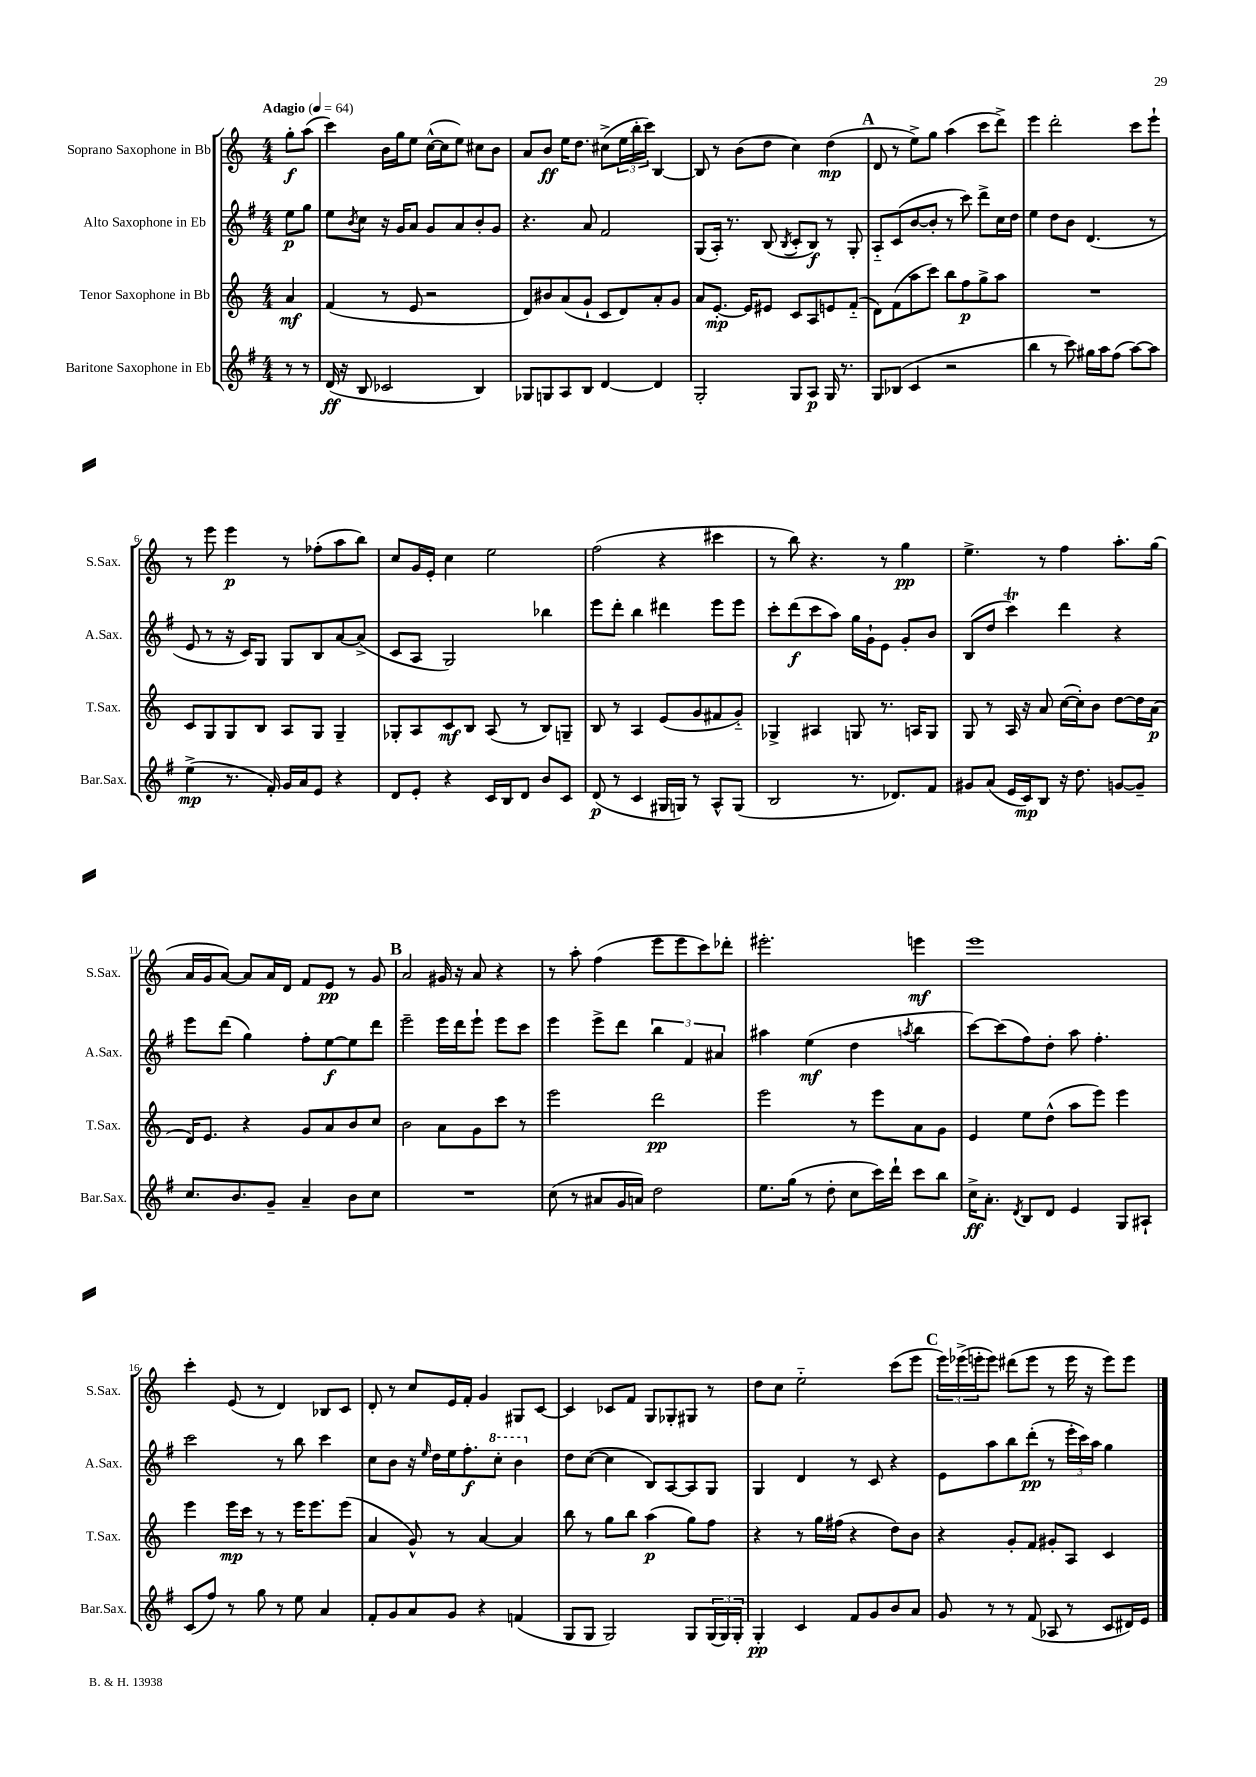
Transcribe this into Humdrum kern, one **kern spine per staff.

**kern	**dynam	**kern	**dynam	**kern	**dynam	**kern	**dynam
*part4	*part4	*part3	*part3	*part2	*part2	*part1	*part1
*staff4	*staff4	*staff3	*staff3	*staff2	*staff2	*staff1	*staff1
*I"Baritone Saxophone in Eb	*	*I"Tenor Saxophone in Bb	*	*I"Alto Saxophone in Eb	*	*I"Soprano Saxophone in Bb	*
*I'Bar.Sax.	*	*I'T.Sax.	*	*I'A.Sax.	*	*I'S.Sax.	*
*clefG2	*	*clefG2	*	*clefG2	*	*clefG2	*
*k[f#]	*	*k[]	*	*k[f#]	*	*k[]	*
*M4/4	*	*M4/4	*	*M4/4	*	*M4/4	*
*MM64	*	*MM64	*	*MM64	*	*MM64	*
=	=	=	=	=	=	=	=
!	!	!	!	!	!	!LO:TX:a:B:t=Adagio	!
8r	.	4a/	mf	8ee\L	p	8gg'\L	f
8r	.	.	.	8gg\J	.	(8aa\J	.
=1	=1	=1	=1	=1	=1	=1	=1
(16d/	ff	(4f/	.	8ee\L	.	4ccc\)	.
16r	.	.	.	.	.	.	.
.	.	.	.	8qb/	.	.	.
8B/	.	.	.	8cc\J	.	.	.
2c-X/	.	8r	.	16r	.	16b\LL	.
.	.	.	.	16g/KL	.	16gg\J	.
.	.	8e/	.	8a/J	.	8ee\J	.
.	.	2r	.	8g/L	.	([16cc^^\LL	.
.	.	.	.	.	.	16cc\J]	.
.	.	.	.	8a/	.	8ee\J)	.
4B/)	.	.	.	8b'/	.	8cc#X\L	.
.	.	.	.	8g/J	.	8b\J	.
=2	=2	=2	=2	=2	=2	=2	=2
8G-X/L	.	8d/L)	.	4.r	.	8a/L	.
8Gn/	.	8b#X/	.	.	.	8b/J	ff
8A/	.	(8a/	.	.	.	16ee\KL	.
.	.	.	.	.	.	8.dd\J	.
8B/J	.	8g`/J	.	8a/	.	.	.
[4d/	.	8c/L	.	2f#/	.	(8cc#X^\L	.
.	.	8d/)	.	.	.	24ee\L	.
.	.	.	.	.	.	24bb'\	.
.	.	.	.	.	.	24ccc\JJ)	.
4d/]	.	8a'/	.	.	.	[4B/	.
.	.	8g/J	.	.	.	.	.
=3	=3	=3	=3	=3	=3	=3	=3
2G'/	.	8a/L	.	(8G/L	.	8B/]	.
.	.	[8.e'/J	mp	16A'/Jk)	.	8r	.
.	.	.	.	8.r	.	.	.
.	.	.	.	.	.	(8b\L	.
.	.	16e/KL]	.	.	.	.	.
.	.	8e#X/J	.	(8B/	.	8dd\J	.
.	.	.	.	8qB/	.	.	.
8G/L	.	8c/L	.	8c'/L	.	4cc\)	.
8A/J	p	8A/	.	8B/J)	f	.	.
16G/	.	8en/	.	8r	.	(4dd\	mp
8.r	.	.	.	.	.	.	.
.	.	(8f/J	.	8G'/	.	.	.
!!LO:REH:place=s1:t=A
=4	=4	=4	=4	=4	=4	=4	=4
8G/L	.	8d\L)	.	8A/L	.	8d/	.
(8B-X/J	.	(8f\	.	(8c/	.	8r	.
4c/	.	8aa\	.	[8b/	.	8ee^\L)	.
.	.	8ccc\J)	.	8b'/J]	.	8gg\J	.
2r	.	8bb\L	.	8r	.	(4aa\	.
.	.	8ff\	p	8ccc\)	.	.	.
.	.	8gg^\	.	8ddd^\L	.	8ccc\L	.
.	.	8aa\J	.	16cc\L	.	8ddd^\J)	.
.	.	.	.	16dd\JJ	.	.	.
=5	=5	=5	=5	=5	=5	=5	=5
4bb\	.	1r	.	4ee\	.	4eee\	.
8r	.	.	.	8dd\L	.	2ddd'\	.
8ccc\)	.	.	.	8b\J	.	.	.
16gg#X\LL	.	.	.	(4.d/	.	.	.
16aa\J	.	.	.	.	.	.	.
(8ff#\J	.	.	.	.	.	.	.
[8aa\L)	.	.	.	.	.	8ccc\L	.
8aa\J]	.	.	.	8r	.	8eee`\J	.
!!LO:LB:g=z
=6	=6	=6	=6	=6	=6	=6	=6
(4ee^\	mp	8c/L	.	8e/	.	8r	.
.	.	8G/	.	8r	.	8eee\	.
8.r	.	8G/	.	16r	.	4eee\	p
.	.	.	.	16c/KL)	.	.	.
.	.	8B/J	.	8G/J	.	.	.
16f#'/)	.	.	.	.	.	.	.
16g/LL	.	8A/L	.	8G/L	.	8r	.
16a/J	.	.	.	.	.	.	.
8e/J	.	8G/J	.	8B/	.	(8ff-X'\L	.
4r	.	4G~/	.	[8a/	.	8aa\	.
.	.	.	.	(8a^/J]	.	8bb\J)	.
=7	=7	=7	=7	=7	=7	=7	=7
8d/L	.	8G-X'/L	.	8c/L	.	8cc/L	.
8e'/J	.	8A/	.	8A/J	.	16g/L	.
.	.	.	.	.	.	16e'/JJ	.
4r	.	8c/	mf	2G/)	.	4cc\	.
.	.	8B/J	.	.	.	.	.
16c/LL	.	(8A/	.	.	.	2ee\	.
16B/J	.	.	.	.	.	.	.
8d/J	.	8r	.	.	.	.	.
8b/L	.	8B/L)	.	4bb-X\	.	.	.
8c/J	.	8Gn~/J	.	.	.	.	.
=8	=8	=8	=8	=8	=8	=8	=8
(8d/	p	8B/	.	8eee\L	.	(2ff\	.
8r	.	8r	.	8ddd'\J	.	.	.
4c/	.	4A/	.	4bb\	.	.	.
16G#X/LL	.	(8e/L	.	4ddd#X\	.	4r	.
16Gn/JJ)	.	.	.	.	.	.	.
8r	.	8g/	.	.	.	.	.
8A^^/L	.	8f#X/	.	8eee\L	.	4ccc#X\	.
(8G/J	.	8g/J)	.	8eee\J	.	.	.
=9	=9	=9	=9	=9	=9	=9	=9
2B/	.	4G-X^/	.	8ccc'\L	.	8r	.
.	.	.	.	(8ddd\	f	8bb\)	.
.	.	4A#X/	.	8ccc\	.	4.r	.
.	.	.	.	8aa\J)	.	.	.
8.r	.	8Gn/	.	16gg\LL	.	.	.
.	.	.	.	16g`\J	.	.	.
.	.	8.r	.	8e\J	.	8r	.
8.d-X/L)	.	.	.	.	.	.	.
.	.	.	.	8g'/L	.	4gg\	pp
.	.	16An/KL	.	.	.	.	.
8f#/J	.	8G/J	.	8b/J	.	.	.
=10	=10	=10	=10	=10	=10	=10	=10
8g#X/L	.	8G/	.	(8B/L	.	4.ee^\	.
(8a/J	.	8r	.	8dd/J	.	.	.
16e/LL	.	16A/	.	4cccT\)	.	.	.
16c/J)	mp	16r	.	.	.	.	.
8B/J	.	8a/	.	.	.	8r	.
16r	.	([16cc\LL	.	4ddd\	.	4ff\	.
8.dd\	.	16cc'\J])	.	.	.	.	.
.	.	8b\J	.	.	.	.	.
[8gn/L	.	[8dd\L	.	4r	.	8.aa'\L	.
8g~/J]	.	16dd\L]	.	.	.	.	.
.	.	(16a\JJ	p	.	.	(16gg\Jk	.
!!LO:LB:g=z
=11	=11	=11	=11	=11	=11	=11	=11
8.cc/L	.	16d/KL)	.	8eee\L	.	16a/LL	.
.	.	8.e/J	.	.	.	16g/J	.
.	.	.	.	(8ddd\J	.	[8a/J)	.
8.b/	.	.	.	.	.	.	.
.	.	4r	.	4gg\)	.	8a/L]	.
8g~/J	.	.	.	.	.	16a/L	.
.	.	.	.	.	.	16d/JJ	.
4a~/	.	8g/L	.	8ff#'\L	.	8f/L	.
.	.	8a/	.	[8ee\	f	8e/J	pp
8b\L	.	8b/	.	8ee\]	.	8r	.
8cc\J	.	8cc/J	.	8ddd\J	.	8g/	.
!!LO:REH:place=s1:t=B
=12	=12	=12	=12	=12	=12	=12	=12
1r	.	2b\	.	2eee~\	.	2a/	.
.	.	8a\L	.	16eee\LL	.	16g#X/	.
.	.	.	.	16ddd\J	.	16r	.
.	.	8g\	.	8eee`\J	.	8a/	.
.	.	8ccc\J	.	8eee\L	.	4r	.
.	.	8r	.	8ccc\J	.	.	.
=13	=13	=13	=13	=13	=13	=13	=13
(8cc\	.	2eee\	.	4eee\	.	8r	.
8r	.	.	.	.	.	8aa'\	.
8a#X/L	.	.	.	8eee^\L	.	(4ff\	.
16g/L	.	.	.	8ddd\J	.	.	.
16an/JJ)	.	.	.	.	.	.	.
2dd\	.	2ddd\	pp	6bb\	.	8eee\L	.
.	.	.	.	.	.	8eee\	.
.	.	.	.	6f#/	.	.	.
.	.	.	.	.	.	8ccc\)	.
.	.	.	.	6a#X/	.	.	.
.	.	.	.	.	.	8ddd-X'\J	.
=14	=14	=14	=14	=14	=14	=14	=14
8.ee\L	.	2eee\	.	4aa#X\	.	2.eee#X'\	.
(16gg\Jk	.	.	.	.	.	.	.
8r	.	.	.	(4ee\	mf	.	.
8dd'\	.	.	.	.	.	.	.
8cc\L	.	8r	.	4dd\	.	.	.
16ccc\L)	.	8eee\L	.	.	.	.	.
16ddd`\JJ	.	.	.	.	.	.	.
.	.	.	.	8qaan/	.	.	.
8ccc\L	.	8a\	.	4bb\	.	4eeen\	mf
8bb\J	.	8g\J	.	.	.	.	.
=15	=15	=15	=15	=15	=15	=15	=15
16cc^\KL	ff	4e/	.	[8ccc\L)	.	1eee	.
8.a'\J	.	.	.	.	.	.	.
.	.	.	.	(8ccc\]	.	.	.
8qd/	.	.	.	.	.	.	.
8B/L	.	8ee\L	.	8ff#\)	.	.	.
8d/J	.	(8dd^^\J	.	8dd'\J	.	.	.
4e/	.	8aa\L	.	8aa\	.	.	.
.	.	8eee\J)	.	4.ff#'\	.	.	.
8G/L	.	4eee\	.	.	.	.	.
8A#X`/J	.	.	.	.	.	.	.
!!LO:LB:g=z
=16	=16	=16	=16	=16	=16	=16	=16
(8c/L	.	4eee\	.	2ccc\	.	4ccc'\	.
8ff#/J)	.	.	.	.	.	.	.
8r	.	16eee\LL	mp	.	.	(8e/	.
.	.	16ccc\JJ	.	.	.	.	.
8gg\	.	8r	.	.	.	8r	.
8r	.	8r	.	8r	.	4d/)	.
8ee\	.	16eee\KL	.	8bb\	.	.	.
.	.	8.eee\	.	.	.	.	.
4a/	.	.	.	4ccc\	.	8B-X/L	.
.	.	(8eee\J	.	.	.	8c/J	.
=17	=17	=17	=17	=17	=17	=17	=17
8f#'/L	.	4a/	.	8cc\L	.	8d'/	.
8g/	.	.	.	8b\J	.	8r	.
8a/	.	8g^^/)	.	16r	.	8cc/L	.
.	.	.	.	16qqee/	.	.	.
.	.	.	.	16dd\LL	.	.	.
8g/J	.	8r	.	16ee\J	.	16e/L	.
.	.	.	.	8.ff#'\	f	16f'/JJ	.
4r	.	[4a/	.	.	.	4g/	.
*	*	*	*	*8va	*	*	*
.	.	.	.	8ccc'\J	.	.	.
(4fn/	.	4a/]	.	4bb\	.	8G#X/L	.
.	.	.	.	.	.	[8c/J	.
=18	=18	=18	=18	=18	=18	=18	=18
*	*	*	*	*X8va	*	*	*
8G/L	.	8bb\	.	8dd\L	.	4c/]	.
8G/J	.	8r	.	([8cc\J	.	.	.
2G/)	.	8gg\L	.	4cc\]	.	8c-X/L	.
.	.	8bb\J	.	.	.	8f/J	.
.	.	(4aa\	p	8B/L)	.	8G/L	.
.	.	.	.	[8A/	.	8G-X'/	.
8G/L	.	8gg\L)	.	8A/]	.	8G#X/J	.
(24G/L	.	8ff\J	.	8G/J	.	8r	.
24G/)	.	.	.	.	.	.	.
24G'/JJ	.	.	.	.	.	.	.
=19	=19	=19	=19	=19	=19	=19	=19
4G'/	pp	4r	.	4G/	.	8dd\L	.
.	.	.	.	.	.	8cc\J	.
4c/	.	8r	.	4d/	.	2ee\	.
.	.	16gg\LL	.	.	.	.	.
.	.	(16ff#X\JJ	.	.	.	.	.
8f#/L	.	4r	.	8r	.	.	.
8g/	.	.	.	8c/	.	.	.
8b/	.	8dd\L)	.	4r	.	(8ccc\L	.
8a/J	.	8b\J	.	.	.	8eee\J	.
!!LO:REH:place=s1:t=C
=20	=20	=20	=20	=20	=20	=20	=20
8g/	.	4r	.	8e\L	.	24eee\LL)	.
.	.	.	.	.	.	(24eee-X^\	.
.	.	.	.	.	.	24eeen'\J	.
8r	.	.	.	8aa\	.	8eee\J)	.
8r	.	8g'/L	.	8bb\	.	(8ddd#X\L	.
(8f#/	.	8f/J	.	(8ddd'\J	pp	8eee\J	.
8A-X/	.	8g#X'/L	.	8r	.	8r	.
8r	.	8A/J	.	24eee'\LL	.	16eee\	.
.	.	.	.	24ccc\)	.	.	.
.	.	.	.	.	.	16r	.
.	.	.	.	24aa\JJ	.	.	.
8c/L	.	4c/	.	4gg\	.	8eee\L)	.
16d#X/L)	.	.	.	.	.	8eee\J	.
16e/JJ	.	.	.	.	.	.	.
==	==	==	==	==	==	==	==
*-	*-	*-	*-	*-	*-	*-	*-
